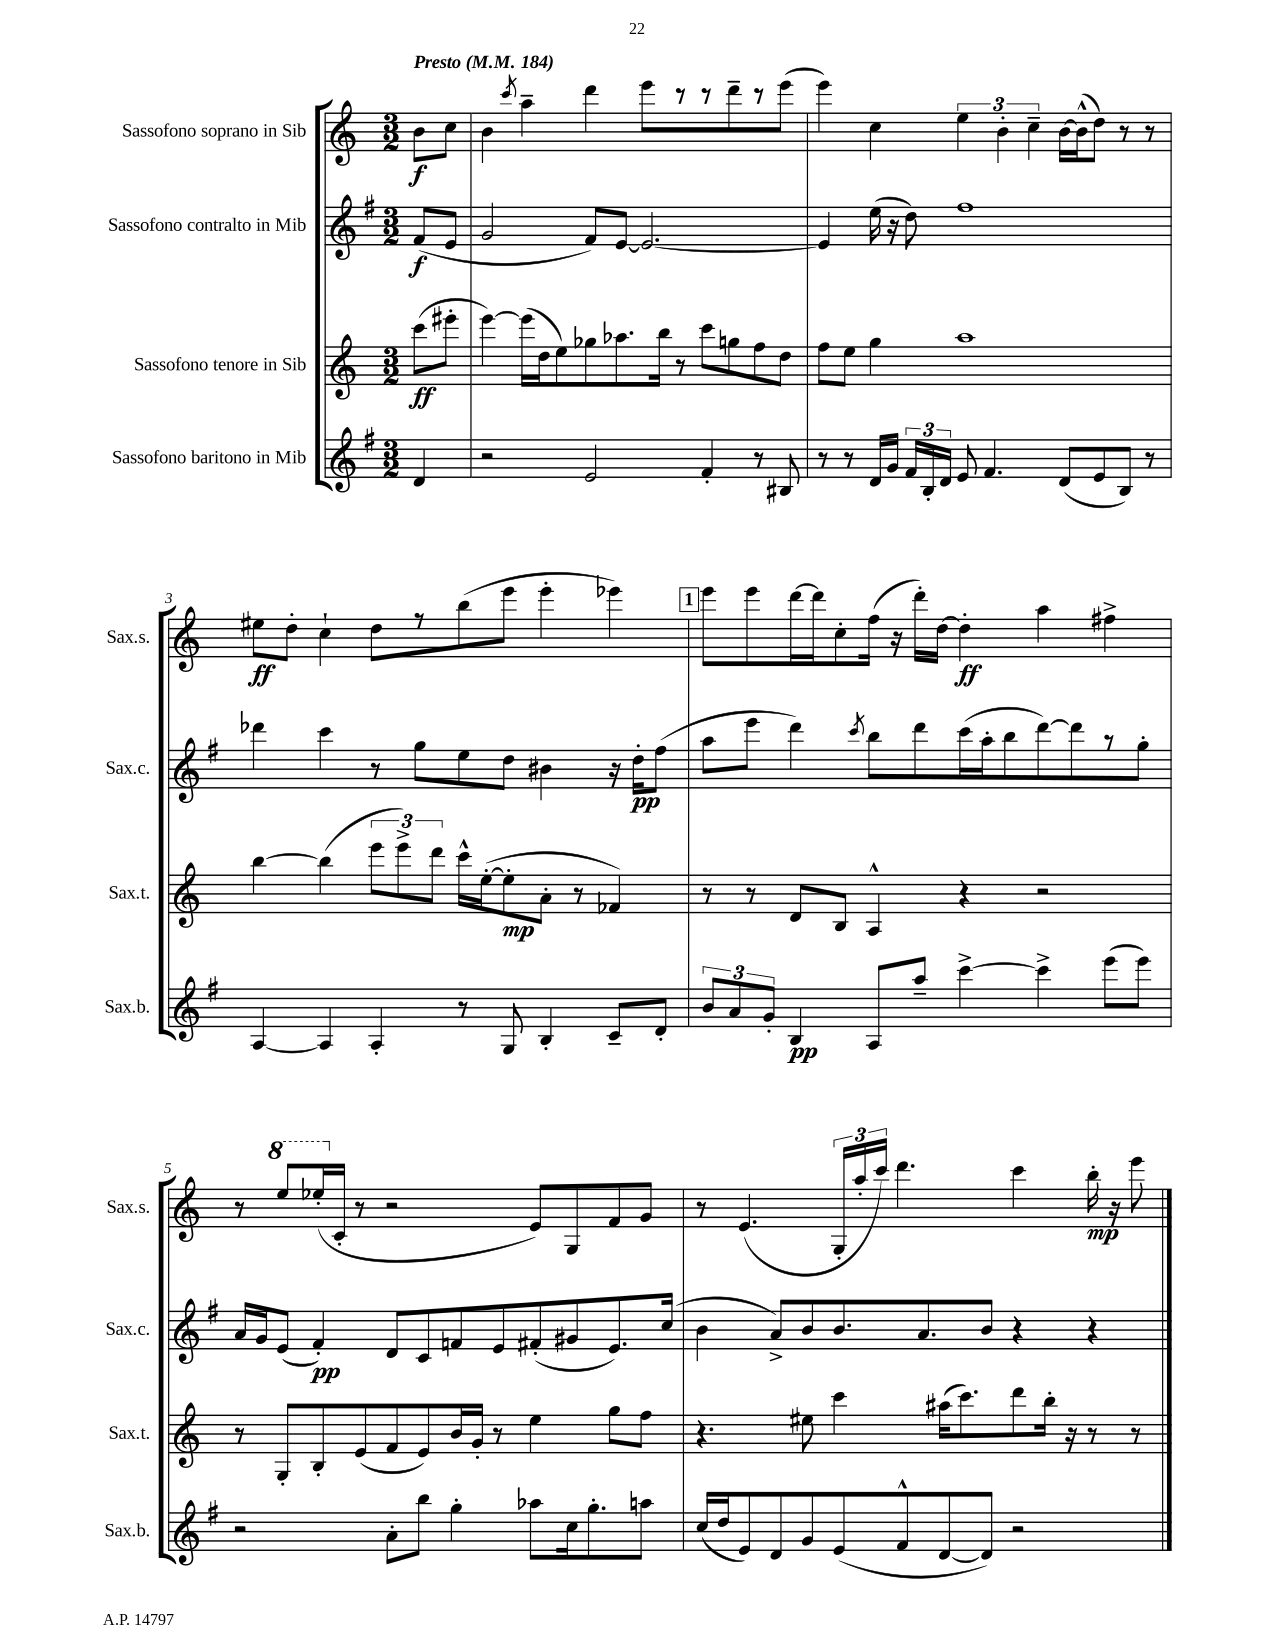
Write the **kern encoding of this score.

**kern	**kern	**kern	**kern
*staff4	*staff3	*staff2	*staff1
*clefG2	*clefG2	*clefG2	*clefG2
*k[f#]	*k[]	*k[f#]	*k[]
*M3/2	*M3/2	*M3/2	*M3/2
*MM184	*MM184	*MM184	*MM184
4d/	(8ccc\L	(8f#/L	8b\L
.	8eee#'\J	8e/J	8cc\J
=	=	=	=
2r	[4eee\)	2g/	4b\
.	.	.	8qccc/
.	(16eee\]LL	.	4aa~\
.	16dd\J	.	.
.	8ee\)	.	.
2e/	8gg-\	8f#/L)	4ddd\
.	8.aa-\	[8e/J	.
.	.	2.e/_	8eee\L
.	16bb\Jk	.	.
.	8r	.	8r
4f#'/	8ccc\L	.	8r
.	8gg\	.	8ddd~\
8r	8ff\	.	8r
8B#/	8dd\J	.	(8eee\J
=	=	=	=
8r	8ff\L	4e/]	4eee\)
8r	8ee\J	.	.
16d/LL	4gg\	(16ee\	4cc\
16g/JJ	.	16r	.
24f#/LL	.	8dd\)	.
24B'/	.	.	.
24d/JJ	.	.	.
8e/	1aa	1ff#	6ee\
4.f#/	.	.	.
.	.	.	6b'\
.	.	.	6cc~\
(8d/L	.	.	[16b\LL
.	.	.	(16b^^\]J
8e/	.	.	8dd\J)
8B/J)	.	.	8r
8r	.	.	8r
=	=	=	=
[4A/	[4bb\	4ddd-\	8ee#\L
.	.	.	8dd'\J
4A/]	(4bb\]	4ccc\	4cc`\
4A'/	12eee\L	8r	8dd\L
.	12eee^\)	.	.
.	.	8gg\L	8r
.	12ddd\J	.	.
8r	16ccc^^\LL	8ee\	(8bb\
.	([16ee'\J	.	.
8G/	8ee'\]	8dd\J	8eee\J
4B'/	8a'\J	4b#\	4eee'\
.	8r	.	.
8c~/L	4f-/)	16r	4eee-\)
.	.	16dd'\LK	.
8d'/J	.	(8ff#\J	.
=	=	=	=
12b/L	8r	8aa\L	8eee\L
12a/	.	.	.
.	8r	8eee\J	8eee\
12g'/J	.	.	.
4B/	8d/L	4ddd\)	[16ddd\L
.	.	.	16ddd\]J
.	8B/J	.	8cc'\
.	.	8qccc/	.
8A/L	4A^^/	8bb\L	(16ff\Jk
.	.	.	16r
8aa~/J	.	8ddd\	16ddd'\LL)
.	.	.	[16dd\JJ
[4ccc^\	4r	(16ccc\L	4dd'\]
.	.	16aa'\J	.
.	.	8bb\	.
4ccc^\]	2r	[8ddd\)	4aa\
.	.	8ddd\]	.
(8eee\L	.	8r	4ff#^\
8eee\J)	.	8gg'\J	.
=	=	=	=
2r	8r	16a/LL	8r
.	.	16g/J	.
.	8G'/L	(8e/J	8eee/L
.	8B'/	4f#'/)	(16eee-'/L
.	.	.	16c'/JJ
.	(8e/	.	8r
8a'\L	8f/	8d/L	2r
8bb\J	8e/)	8c/	.
4gg'\	16b/L	8f/	.
.	16g'/JJ	.	.
.	8r	8e/	.
8aa-\L	4ee\	(8f#'/	8e/L)
16cc\k	.	8g#/	8G/
8.gg'\	.	.	.
.	8gg\L	8.e/)	8f/
8aa\J	8ff\J	.	8g/J
.	.	(16cc/Jk	.
=	=	=	=
(16cc/LL	4.r	4b\	8r
16dd/J	.	.	.
8e/)	.	.	(4.e/
8d/	.	8a^/L)	.
8g/	8ee#\	8b/	.
(8e/	4ccc\	8.b/	24G'/LL
.	.	.	24aa'/
.	.	.	24ccc/JJ)
8f#^^/	.	.	4.ddd\
.	.	8.a/	.
[8d/	(16aa#\LK	.	.
.	8.ccc\)	.	.
8d/]J)	.	8b/J	.
2r	8ddd\	4r	4ccc\
.	16bb'\Jk	.	.
.	16r	.	.
.	8r	4r	16bb'\
.	.	.	16r
.	8r	.	8eee\
==	==	==	==
*-	*-	*-	*-
